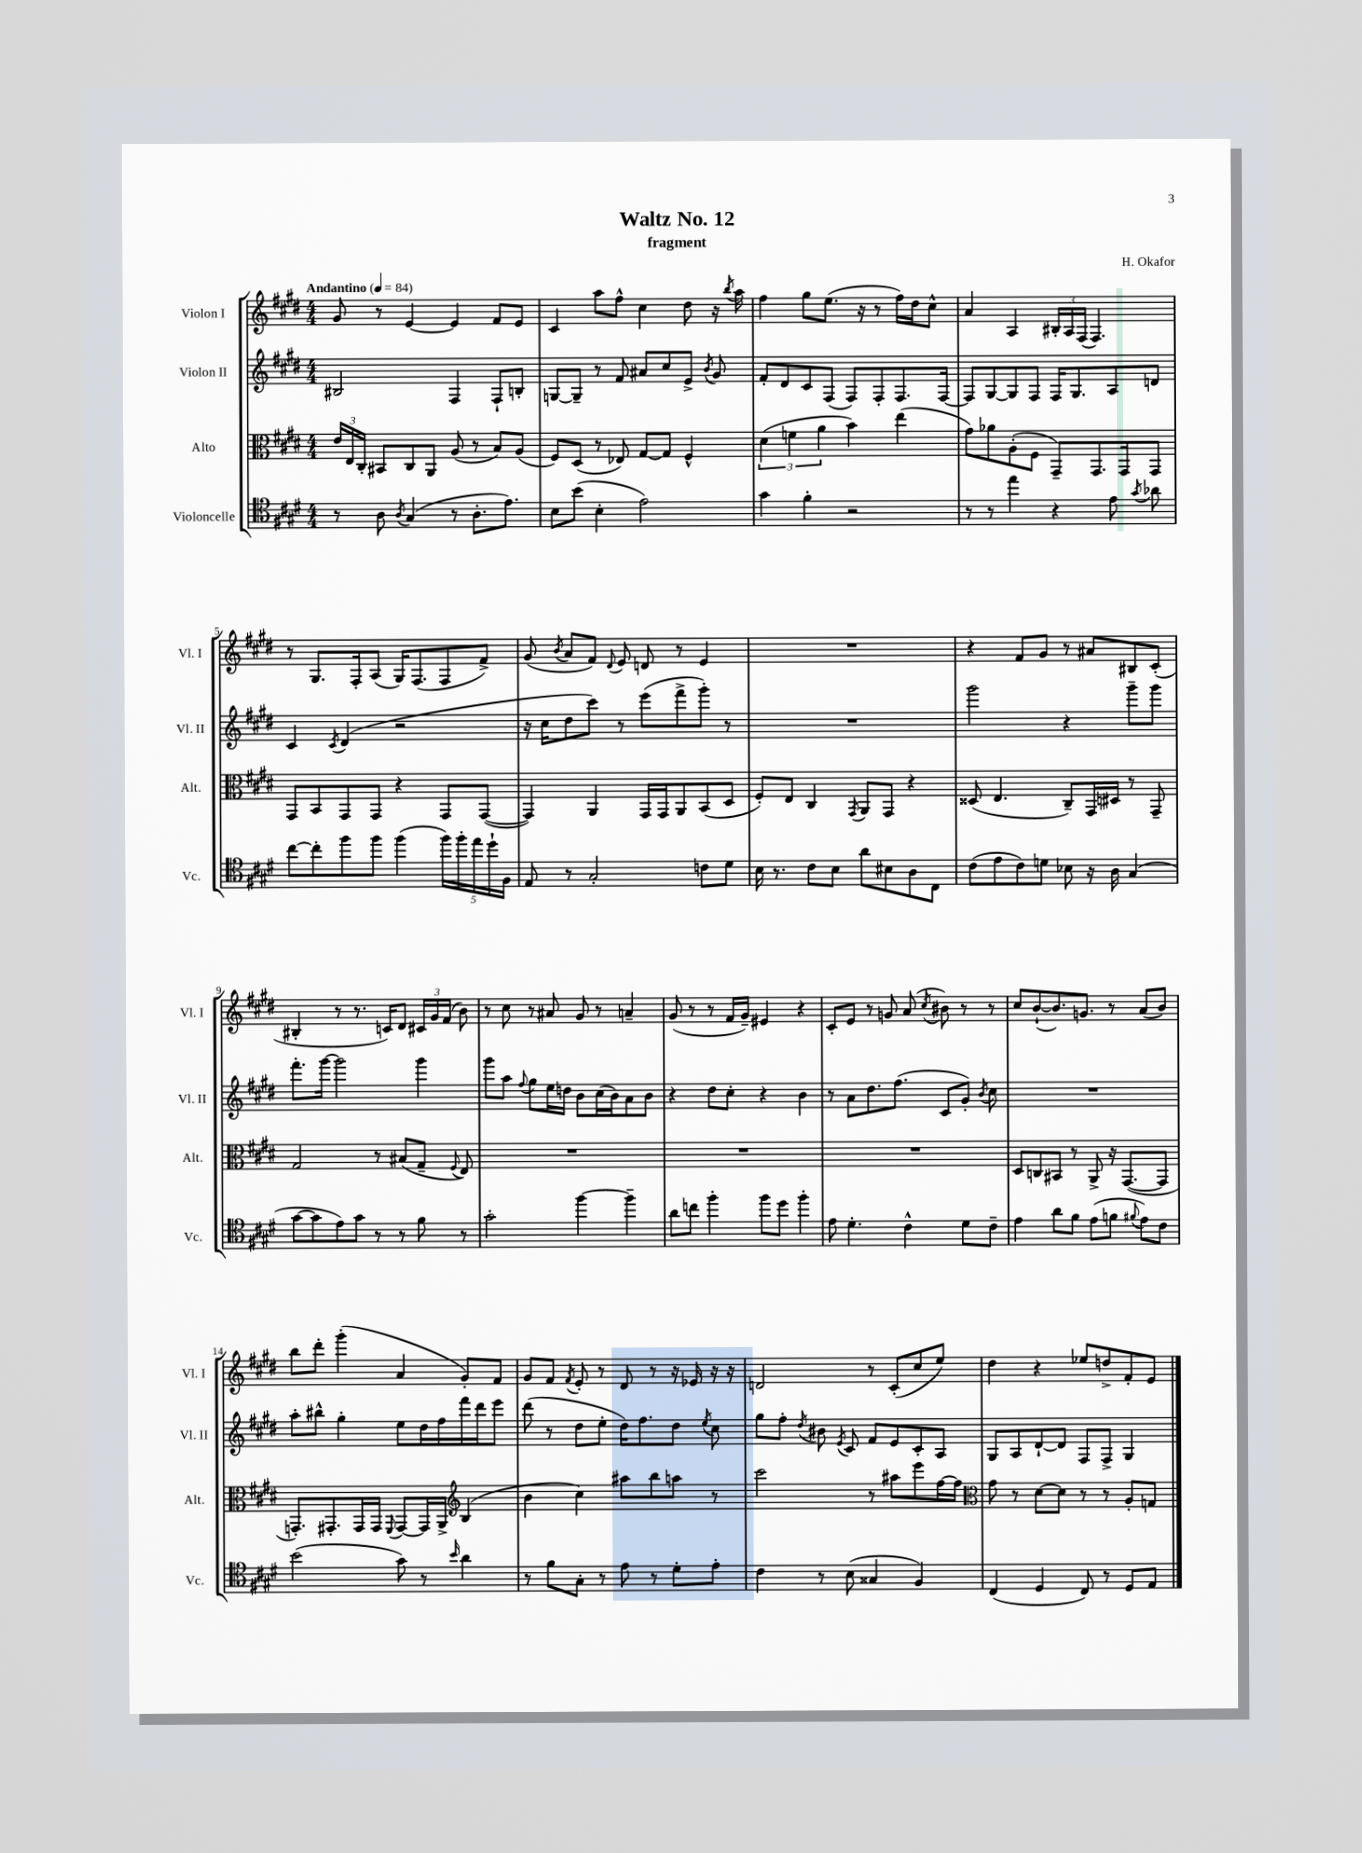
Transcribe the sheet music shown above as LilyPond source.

\header { title = "Waltz No. 12" composer = "H. Okafor" subtitle = "fragment" }
<<
\new StaffGroup <<
\new Staff = "s0" \with { instrumentName = "Violon I" shortInstrumentName = "Vl. I" } {
    \clef treble \key e \major \numericTimeSignature \time 4/4 \tempo "Andantino" 4 = 84
    \autoBeamOff gis'8 r8 e'4~ e'4 fis'8[ e'8] |
    cis'4 a''8[ fis''8]-^ cis''4 dis''8 r16 \acciaccatura { b''8 } a''16 |
    fis''4 gis''8[ e''8.]( r16 r8 fis''16[) dis''16 cis''8]-^ |
    a'4 a4 \tuplet 3/2 { bis16[-. a16 fis16]( } fis4.) |
    r8 gis8.[ fis16-. a8]( gis16[) fis8.( fis8 fis'8]->) |
    gis'8( \acciaccatura { b'8 } a'8[ fis'8]) \appoggiatura { dis'8 } e'8 d'8 r8 e'4 |
    R1 |
    r4 fis'8[ gis'8] r8 ais'8[ bis8 cis'8]-.( |
    bis4-. r8 r8. c'16[) dis'8] \tuplet 3/2 { cis'16[ gis'16 fis'16]( } b'8) |
    r8 cis''8 r8 ais'8 gis'8 r8 a'4-- |
    gis'8( r8 r8 fis'16[ gis'16]--) eis'4 r4 |
    cis'8[-. e'8] r8 g'8 a'8( \acciaccatura { cis''8 } bis'8) r8 r8 |
    cis''8[ b'8~-!( b'8.) g'8.] r8 a'8[( b'8]) |
    b''8[ dis'''8]-. gis'''4-.( a'4 gis'8[-.) fis'8] |
    gis'8[ fis'8] \acciaccatura { fis'8 } e'8-. r8 dis'8 r8 r16 ees'16 r16 r16 |
    d'2 r8 cis'8[-.( cis''8 e''8]) |
    dis''4 r4 ees''8[ d''8-> fis'8-. e'8] \bar "|." |
}
\new Staff = "s1" \with { instrumentName = "Violon II" shortInstrumentName = "Vl. II" } {
    \clef treble \key e \major \numericTimeSignature \time 4/4
    \autoBeamOff bis2 fis4 fis8[-! b8]-. |
    g8[~ g8]-- r8 fis'8 ais'8[ cis''8 e'8]-> \acciaccatura { b'8 } gis'8 |
    fis'8[-. dis'8 cis'8 fis8]( fis8[) fis8-. fis8. fis16]~ |
    fis8[ gis8~ gis8 fis8] fis16[ gis8. a8 d'8] |
    cis'4 \acciaccatura { cis'8 } dis'4( r2 |
    r16 cis''16[ dis''8 cis'''8]) r8 e'''8[( fis'''8-> gis'''8]-.) r8 |
    R1 |
    gis'''2 r4 gis'''8[-- gis'''8] |
    fis'''8.[-. gis'''16]~ gis'''2 gis'''4 |
    gis'''8[ a''8] \appoggiatura { fis''8 } gis''8[ e''16 d''16] b'8[ cis''16( b'16) a'8 b'8] |
    r4 dis''8[ cis''8]-. r4 b'4 |
    r8 a'8[ dis''8. fis''8.]( cis'8[ gis'8]-.) \acciaccatura { b'8 } cis''8 |
    R1 |
    a''8[-. bis''8]-^ gis''4-. e''8[ dis''16 fis''16 fis'''16 dis'''16 e'''8] |
    dis'''8( r8 dis''8[ e''8]-. dis''16[) fis''8. dis''8] \acciaccatura { e''8 } cis''8 |
    gis''8[ fis''8]-. \acciaccatura { dis''8 } bis'8 \acciaccatura { e'8 } cis'8 fis'8[ e'8 cis'8-. a8] |
    gis8[ a8 dis'8~-! dis'8] fis8[ fis8]-> gis4 \bar "|." |
}
\new Staff = "s2" \with { instrumentName = "Alto" shortInstrumentName = "Alt." } {
    \clef alto \key e \major \numericTimeSignature \time 4/4
    \autoBeamOff \tuplet 3/2 { e'16[ e16 cis16]-. } bis,8[ cis8 a,8] a8( r8 b8[) a8]( |
    fis8[) dis8]( r8 ees8) gis8[~ gis8] fis4-^ |
    \tuplet 3/2 { dis'4( f'4 a'4 } b'4) e''4( |
    gis'8[) aes'8 a8-.( fis8] gis,8[--) gis,8. gis,16 gis,8] |
    gis,8[ b,8 gis,8 gis,8] r4 gis,8[ gis,8]~( |
    gis,4) a,4 gis,16[ gis,16 a,8 b,8( dis8] |
    fis8[-.) e8] cis4 \acciaccatura { gis,8 } a,8[ gis,8] r4 |
    disis8( e4. cis8[--) gis,16 dis16] r8 gis,8-- |
    gis2 r8 bis8[( gis8]-- \appoggiatura { fis8 } e8) |
    R1 |
    R1 |
    R1 |
    dis8[ c8 bis,8] r8 a,8-> r16 gis,8.[~( gis,8] |
    g,8.[-.) gis,8.-. gis,16 gis,16] \appoggiatura { fis,8 } gis,8[~ gis,16 a,16]-> \clef treble b4( |
    b'4 cis''4) ais''8[ b''8 a''8] r8 |
    cis'''2 r8 ais''8[ e'''8 fis''16~ fis''16] |
    \clef alto gis'8 r8 dis'8[~ dis'8] r8 r8 a8[-. g8] \bar "|." |
}
\new Staff = "s3" \with { instrumentName = "Violoncelle" shortInstrumentName = "Vc." } {
    \clef tenor \key e \major \numericTimeSignature \time 4/4
    \autoBeamOff r8 a8 \acciaccatura { a8 } gis4( r8 a8.[-. e'8.]) |
    b8[ b'8]( b4-. e'2) |
    gis'4 fis'4-. r2 |
    r8 r8 e''4 r4 e'8 \acciaccatura { gis'8 } aes'8 |
    cis''8[~ cis''8-. fis''8 fis''8] fis''4( \tuplet 5/4 { fis''16[) fis''16-. e''16 dis''16-! fis16] } |
    e8 r8 gis2-. c'8[ dis'8] |
    b16 r8. cis'8[ b8] a'8[ bis8 a8 cis8] |
    cis'8[( e'8 cis'8) d'8] bes8 r16 a16 gis4( |
    gis'8[~ gis'8 e'8) gis'8] r8 r8 fis'8 r8 |
    gis'2-. fis''4~ fis''4-- |
    a'8[ c''8] fis''4-. fis''8[ dis''8] fis''4-. |
    e'8 dis'4.-. cis'4-^ dis'8[ cis'8]-- |
    e'4 a'8[ fis'8] e'8[( f'8] \appoggiatura { fis'8 } e'8[) cis'8] |
    b'2( gis'8) r8 \grace { b'16 } a'4 |
    r8 fis'8[ gis8]-. r8 e'8 r8 dis'8[-. e'8]-. |
    cis'4 r8 b8( gisis4 fis4) |
    cis4( dis4 cis8) r8 dis8[ e8] \bar "|." |
}
>>
>>
